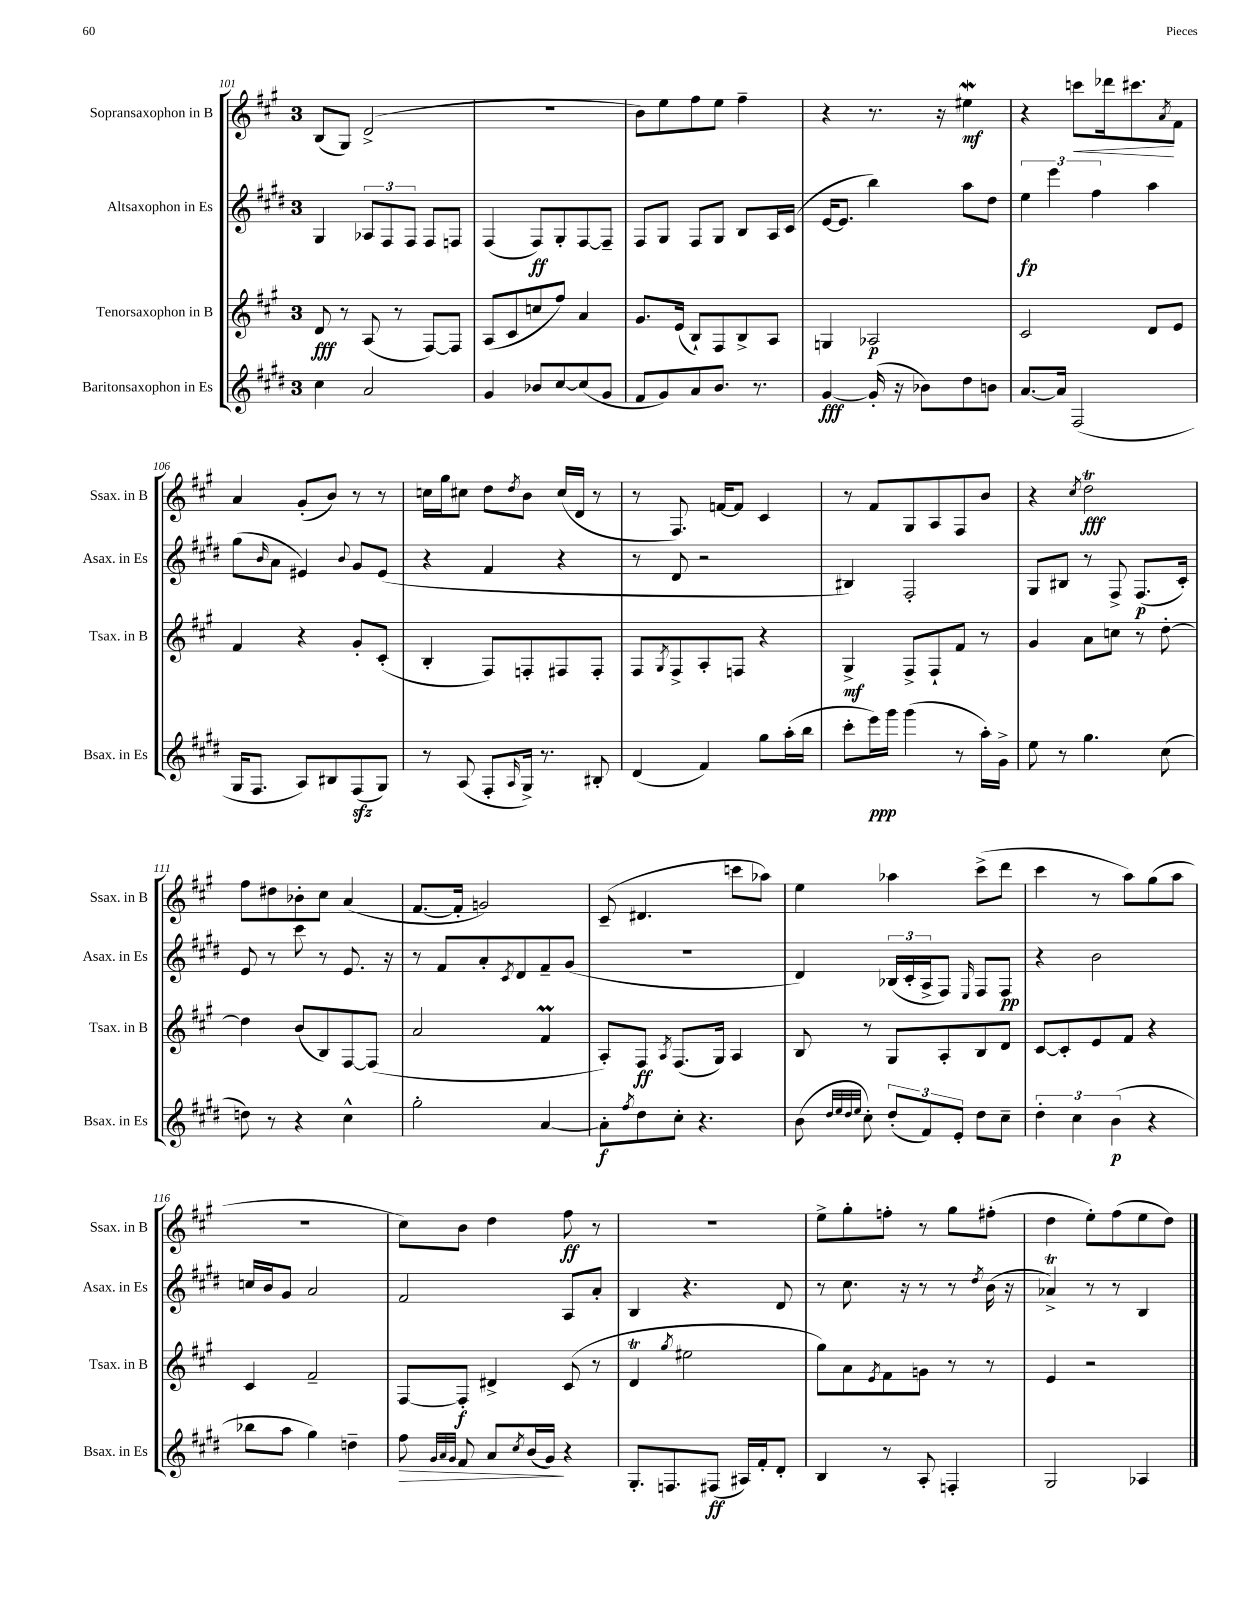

**kern	**kern	**kern	**kern
*staff4	*staff3	*staff2	*staff1
*clefG2	*clefG2	*clefG2	*clefG2
*k[f#c#g#d#]	*k[f#c#g#]	*k[f#c#g#d#]	*k[f#c#g#]
*M3/4	*M3/4	*M3/4	*M3/4
4cc#\	8d/	4G#/	(8B/L
.	8r	.	8G#/J)
2a/	(8A/	12A-/L	(2d^/
.	.	12F#/	.
.	8r	.	.
.	.	12F#/J	.
.	[8F#/L)	8F#/L	.
.	8F#/]J	8F/J	.
=	=	=	=
4g#/	(8A/L	(4F#/	2.r
.	8c#/	.	.
8b-/L	8cc/	8F#/L)	.
[8cc#/	8ff#/J)	8G#'/	.
(8cc#/]	4a/	[8F#/	.
8g#/J	.	8F#~/]J	.
=	=	=	=
8f#/L	8.g#/L	8F#/L	8b\L)
8g#/)	.	8G#/J	8ee\
.	(16e/Jk	.	.
8a/	8B`/L)	8F#/L	8ff#\
8.b/J	8F#/	8G#/J	8ee\J
.	8B^/	8B/L	4ff#~\
8.r	.	.	.
.	8A/J	16A/L	.
.	.	(16c#/JJ	.
=	=	=	=
[4g#/	4G/	[16e/LK	4r
.	.	8.e/]J	.
(16g#'/]	2A-/	4bb\)	8.r
16r	.	.	.
8b-\L)	.	.	.
.	.	.	16r
8dd#\	.	8aa\L	4ee#\
8b\J	.	8dd#\J	.
=	=	=	=
[8.a/L	2c#/	6ee\	4r
.	.	6eee\	.
16a/]Jk	.	.	.
(2F#/	.	.	8ccc\L
.	.	6ff#\	.
.	.	.	16ddd-\k
.	.	.	8.ccc#\
.	8d/L	4aa\	.
.	.	.	8qa/
.	8e/J	.	8f#\J
=	=	=	=
16G#/LK	4f#/	(8gg#\L	4a/
8.F#/J	.	.	.
.	.	16qqb/	.
.	.	8a\J	.
8A/L)	4r	4e#/)	(8g#'/L
8B#/	.	.	8b/J)
.	.	8qqb/	.
(8F#/	8g#'/L	8g#/L	8r
8G#/J)	(8c#'/J	(8e#/J	8r
=	=	=	=
8r	4B'/	4r	16cc\LL
.	.	.	16gg#\J
(8A/	.	.	8cc#\J
8F#'/L	8F#/L)	4f#/	8dd\L
16qqA/	.	.	8qdd/
16G#^/Jk)	8F'/	.	8b\J
8.r	.	.	.
.	8F#/	4r	(16cc#/LL
.	.	.	16d/JJ
8B#'/	8F#'/J	.	8r
=	=	=	=
(4d#/	8F#/L	8r	8r
.	8qG#/	.	.
.	8F#^/	8d#/	8.F#/)
4f#/)	8A'/	2r	.
.	.	.	[16f/LK
.	8F/J	.	8f/]J
8gg#\L	4r	.	4c#/
(16aa'\L	.	.	.
16bb\JJ	.	.	.
=	=	=	=
8ccc#'\L	4G#^/	4B#/)	8r
16eee\L)	.	.	8f#/L
16ggg#\JJ	.	.	.
(4ggg#\	8F#^/L	2F#'/	8G#/
.	8F#`/	.	8A/
8r	8f#/J	.	8F#/
16aa'\LL)	8r	.	8b/J
16g#^\JJ	.	.	.
=	=	=	=
8ee\	4g#/	8G#/L	4r
8r	.	8B#/J	.
.	.	.	8qcc#/
4.gg#\	8a\L	8r	2dd\
.	8cc\J	8F#^/	.
.	8r	(8.F#/L	.
(8cc#\	[8dd'\	.	.
.	.	16c#'/Jk)	.
=	=	=	=
8dd\)	4dd\]	8e/	8ff#\L
8r	.	8r	8dd#\
4r	(8b/L	8ccc#\	8b-'\
.	8B/)	8r	8cc#\J
4cc#^^\	[8F#/	8.e/	(4a/
.	(8F#/]J	.	.
.	.	16r	.
=	=	=	=
2gg#'\	2a/	8r	[8.f#/L
.	.	8f#/L	.
.	.	.	16f#'/]Jk
.	.	8a'/	2g/)
.	.	8qc#/	.
.	.	8d#/	.
[4a/	4f#/	8f#~/	.
.	.	(8g#/J	.
=	=	=	=
8a'\]L	8A'/L)	2.r	(8c#~/
8qff#/	.	.	.
8dd#\	8F#/J	.	4.d#/
.	8qA/	.	.
8cc#'\J	(8.F#/L	.	.
4.r	.	.	.
.	16G#/Jk)	.	.
.	4A/	.	8ccc\L
.	.	.	8aa-\J)
=	=	=	=
(8b\	8B/	4d#/)	4ee\
32qqdd#/LLL	.	.	.
32qqee/	.	.	.
32qqdd#/	.	.	.
32qqee/JJJ	.	.	.
8cc#'\)	8r	.	.
(12dd#'/L	8G#/L	(24B-/LL	4aa-\
.	.	24c#'/	.
12f#/)	.	24A^/J	.
.	8A'/	8F#/J)	.
12e'/J	.	.	.
.	.	16qqE/	.
8dd#\L	8B/	8F#/L	(8ccc#^\L
8cc#~\J	8d/J	8F#/J	8ddd\J
=	=	=	=
6dd#'\	[8c#/L	4r	4ccc#\
.	8c#'/]	.	.
6cc#\	.	.	.
.	8e/	2b\	8r
(6b\	.	.	.
.	8f#/J	.	8aa\L)
4r	4r	.	(8gg#\
.	.	.	8aa\J
=	=	=	=
8bb-\L	4c#/	16cc/LL	2.r
.	.	16b/J	.
8aa\J	.	8g#/J	.
4gg#\)	2f#~/	2a/	.
4dd~\	.	.	.
=	=	=	=
8ff#\	[8F#/L	2f#/	8cc#\L)
32qqg#/LLL	.	.	.
32qqa/	.	.	.
32qqg#/JJJ	.	.	.
8f#/	8F#'/]J	.	8b\J
8a/L	4d#^/	.	4dd\
8qcc#/	.	.	.
(16b/L	.	.	.
16g#/JJ)	.	.	.
4r	(8c#/	8A/L	8ff#\
.	8r	8a'/J	8r
=	=	=	=
8.G#'/L	4d/	4B/	2.r
8.F/	.	.	.
.	8qgg#/	.	.
.	2ee#\	4.r	.
(8F#/J	.	.	.
16A#/LL)	.	.	.
16f#'/J	.	.	.
8d#'/J	.	8d#/	.
=	=	=	=
4B/	8gg#\L)	8r	8ee^\L
.	8a\	8.cc#\	8gg#'\
.	8qe/	.	.
8r	8f#\	.	8ff'\J
.	.	16r	.
8A'/	8g\J	8r	8r
4F'/	8r	8r	8gg#\L
.	.	8qdd#/	.
.	8r	(16b\	(8ff#'\J
.	.	16r	.
=	=	=	=
2G#/	4e/	4a-^/)	4dd\
.	2r	8r	8ee'\L)
.	.	8r	(8ff#\
4A-/	.	4B/	8ee\
.	.	.	8dd\J)
==	==	==	==
*-	*-	*-	*-
